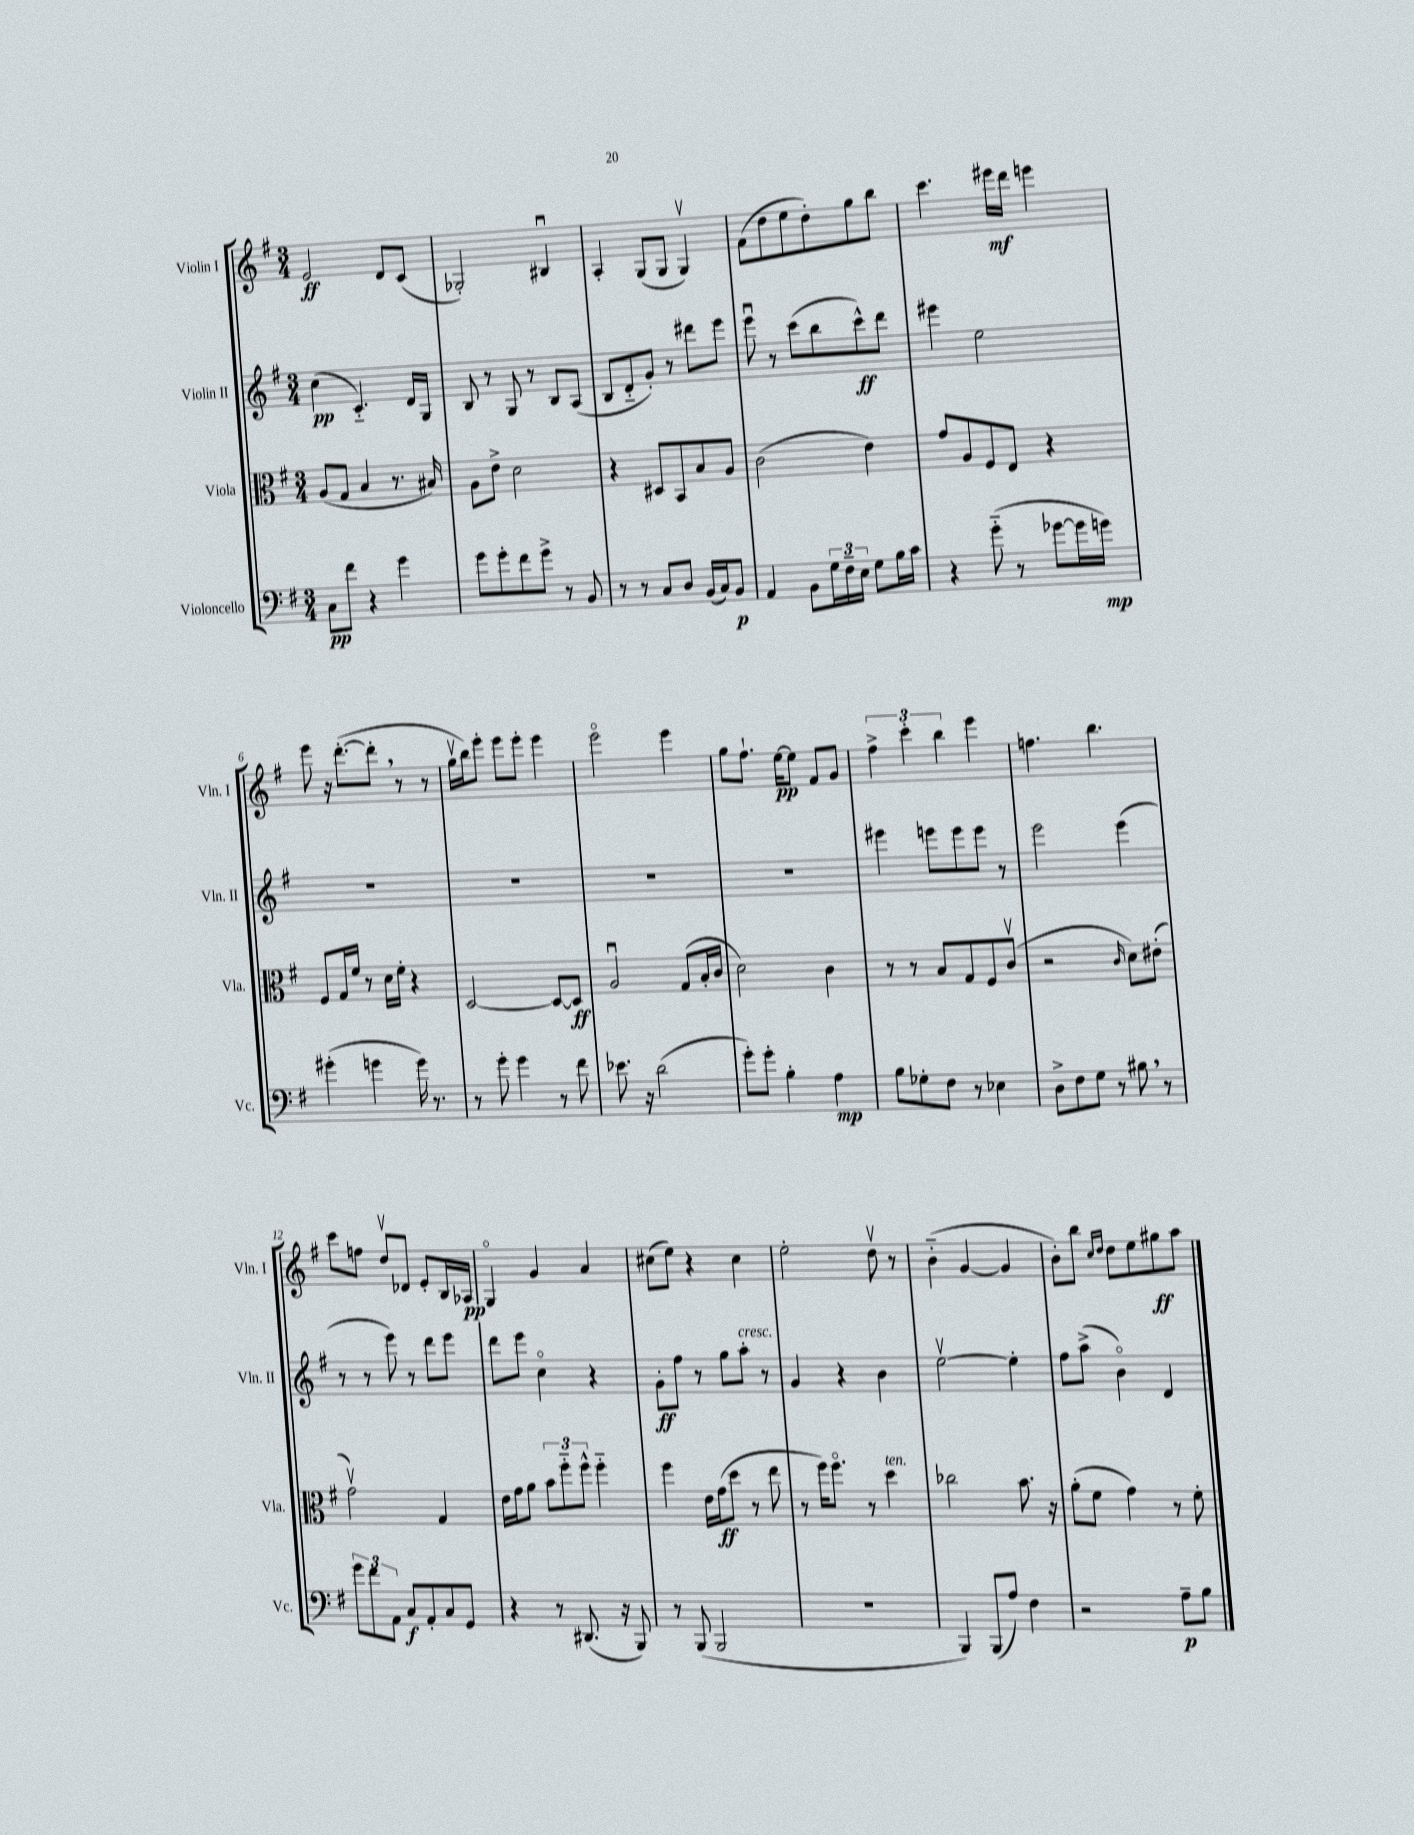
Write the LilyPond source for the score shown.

<<
\new StaffGroup <<
\new Staff = "s0" \with { instrumentName = "Violin I" shortInstrumentName = "Vln. I" } {
    \clef treble \key g \major \numericTimeSignature \time 3/4
    e'2\ff d'8 c'8( |
    ges2-.) bis4\downbow |
    a4-. g8( g8 g4\upbow) |
    fis'8( d''8 e''8 d''8-.) g''8 b''8 |
    c'''4. eis'''16\mf d'''16 e'''4 |
    e'''8 r16 d'''8.~-.( d'''8-. \breathe r8 r8 |
    g''16\upbow b''16) e'''8-. e'''8 e'''8-. e'''4 |
    e'''2\flageolet e'''4 |
    g''8 fis''8.-! e''16~\pp e''8 fis'8 g'8 |
    \tuplet 3/2 { fis''4-> c'''4-. b''4 } e'''4 |
    f''4. b''4. |
    c'''8 f''8 d''8\upbow des'8 e'8-. b16 aes16\pp |
    g4\flageolet g'4 a'4 |
    cis''8( e''8) r4 cis''4 |
    e''2-. d''8\upbow r8 |
    b'4-_( g'4~ g'4 |
    b'8-.) b''8 \grace { c''16 d''16 } d''8 e''8 gis''8\ff a''8 \bar "|." |
}
\new Staff = "s1" \with { instrumentName = "Violin II" shortInstrumentName = "Vln. II" } {
    \clef treble \key g \major \numericTimeSignature \time 3/4
    c''4\pp( c'4.-_) d'16 g16 |
    b8 r8 g8 r8 b8 a8( |
    b8 d'8-_ g'8-.) r8 dis'''8 e'''8 |
    e'''8\downbow r8 c'''8( b''8 c'''8-^\ff) d'''8 |
    eis'''4 e''2 |
    R2. |
    R2. |
    R2. |
    R2. |
    eis'''4 e'''8 e'''8 e'''8 r8 |
    e'''2 e'''4( |
    r8 r8 e'''8) r8 d'''8 e'''8 |
    d'''8 e'''8 c''4\flageolet r4 |
    g'8-.\ff fis''8 r8 g''8 a''8-.^\markup { \italic "cresc." } r8 |
    g'4 r4 b'4 |
    e''2~\upbow e''4-. |
    fis''8 a''8->( b'4\flageolet) d'4 \bar "|." |
}
\new Staff = "s2" \with { instrumentName = "Viola" shortInstrumentName = "Vla." } {
    \clef alto \key g \major \numericTimeSignature \time 3/4
    a8( g8 b4 r8. bis16) |
    a8 e'8-> d'2 |
    r4 dis8 b,8 b8 a8 |
    c'2( e'4) |
    g'8 a8 fis8 e8 r4 |
    fis8 g16 fis'16 r8 d'16 fis'16-. r4 |
    d2~ d8~ d8\ff |
    a2\downbow g8( b16-. c'16 |
    d'2) c'4 |
    r8 r8 b8 g8 fis8 c'8\upbow( |
    r2 \grace { c'16 } d'8) eis'8-.( |
    g'2\upbow) g4 |
    e'16 g'16 a'8 \tuplet 3/2 { b'8 fis''8-_ fis''8-^ } fis''4-_ |
    fis''4 e'16 g'16\ff( d''8 r8 e''8 |
    r8 fis''16) fis''8.\flageolet r8 d''4^\markup { \italic "ten." } |
    ces''2 b'8. r16 |
    a'8-.( fis'8 g'4) r8 fis'8-. \bar "|." |
}
\new Staff = "s3" \with { instrumentName = "Violoncello" shortInstrumentName = "Vc." } {
    \clef bass \key g \major \numericTimeSignature \time 3/4
    c8\pp fis'8 r4 g'4 |
    g'8 g'8-. fis'8 g'8-> r8 b,8 |
    r8 r8 c8 d8 b,16( c16) b,8\p |
    a,4 b,8 \tuplet 3/2 { g16 fis16-- e16 } g8 b16 c'16 |
    r4 g'8-_( r8 ges'8~ ges'16 g'16\mp) |
    gis'4-.( g'4 g'16) r8. |
    r8 g'8-. g'4 r8 fis'8 |
    ees'8. r16 d'2( |
    g'8-.) g'8-. b4-. a4\mp |
    b8 ges8-. fis8 r8 ees4 |
    d8-> fis8 g8 r8 bis8 \breathe r8 |
    \tuplet 3/2 { g'8 fis'8 a,8 } c8\f a,8-. c8 g,8 |
    r4 r8 dis,8.( r16 b,,8) |
    r8 b,,8( b,,2 |
    R2. |
    b,,4) b,,8( a8) fis4 |
    r2 a8--\p b8 \bar "|." |
}
>>
>>
